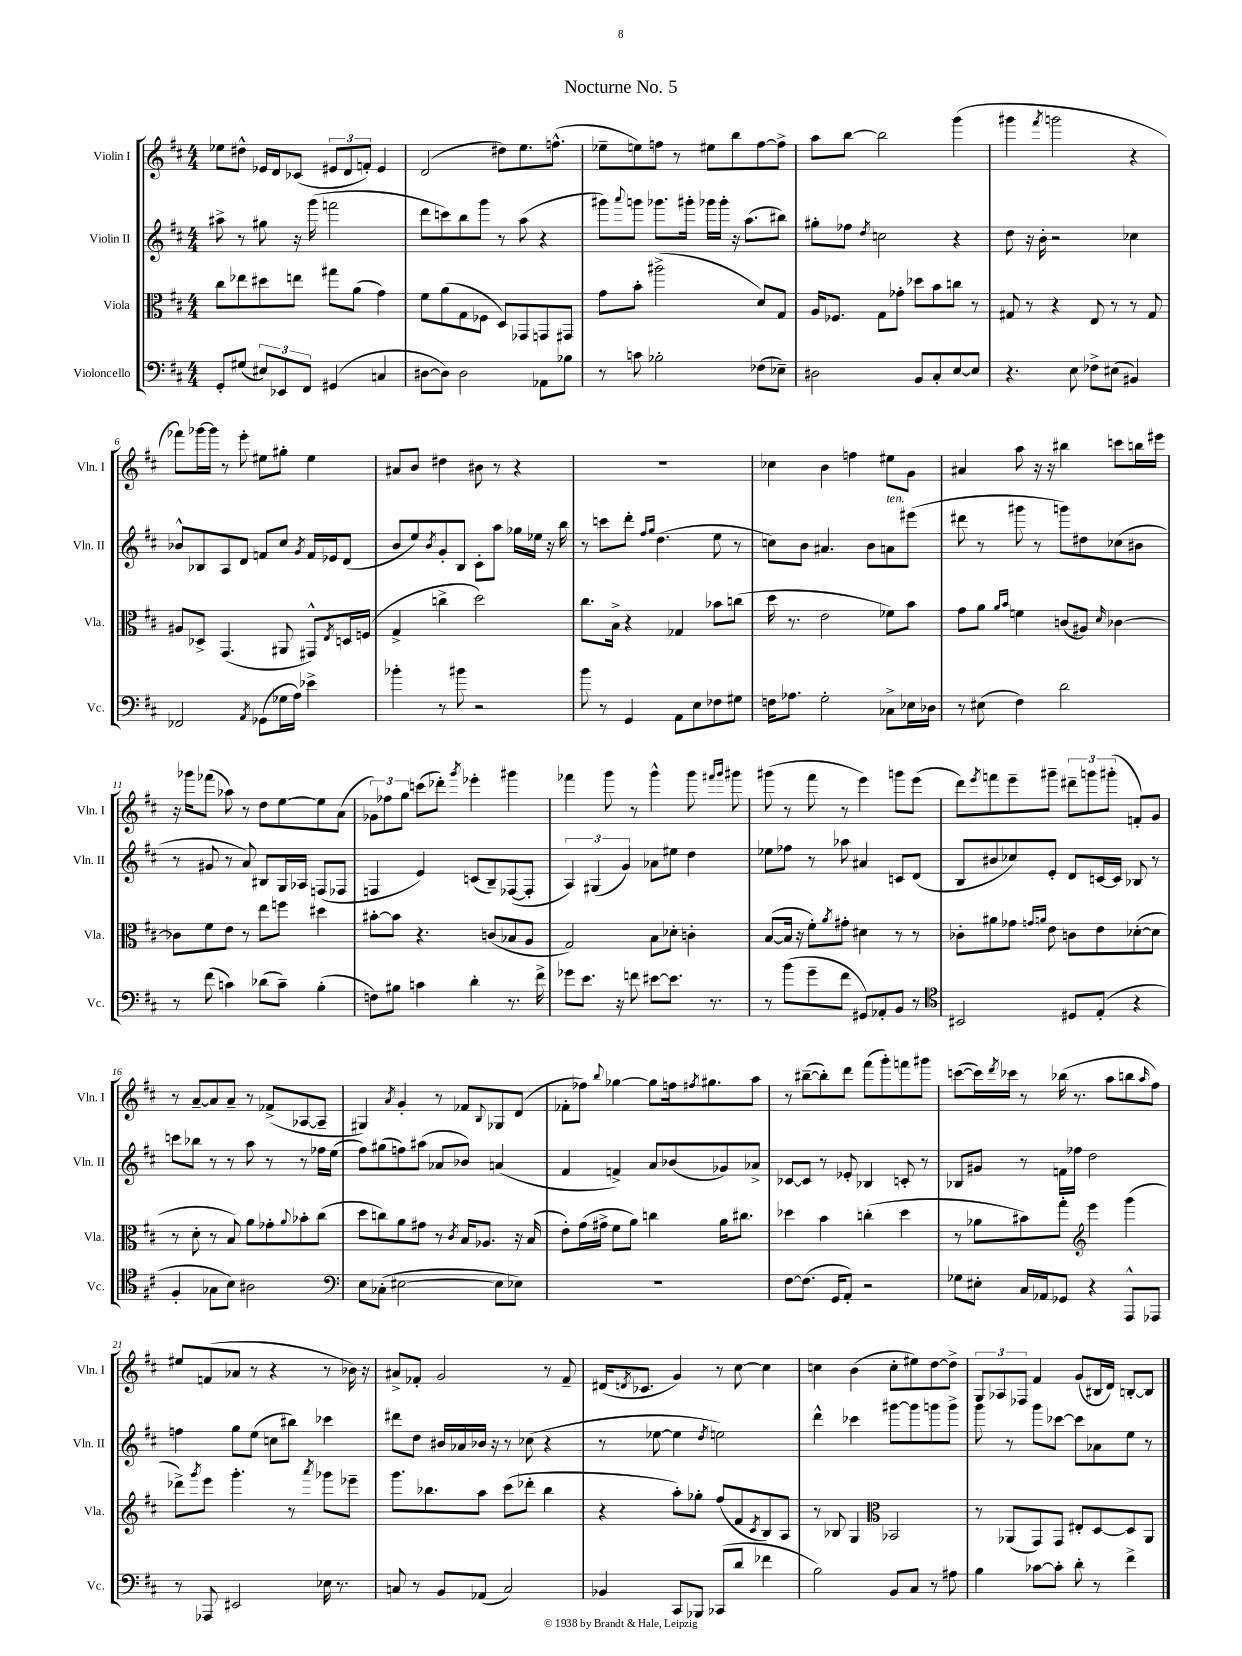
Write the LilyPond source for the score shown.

\header { title = "Nocturne No. 5" }
<<
\new StaffGroup <<
\new Staff = "s0" \with { instrumentName = "Violin I" shortInstrumentName = "Vln. I" } {
    \clef treble \key d \major \numericTimeSignature \time 4/4
    ees''8 dis''8-^ ees'16 d'16 ces'8( \tuplet 3/2 { eis'8 d'8 f'8-.) } eis'4 |
    d'2( dis''8) e''8. f''8.-^( |
    ees''8-- e''8) f''8 r8 eis''8 b''8 f''8~ f''8-> |
    a''8 b''8~ b''2 g'''4( |
    gis'''4 \acciaccatura { fis'''8 } g'''2 r4 |
    fes'''8) ges'''16~ ges'''16 r8 e'''8-. eis''8 gis''8-. eis''4 |
    ais'8 b'8 dis''4 bis'8 r8 r4 |
    R1 |
    ces''4 b'4 f''4 eis''8 g'8 |
    ais'4 a''8 r16 r16 bis''4 c'''8 b''16 eis'''16 |
    r16 ges'''16 fes'''8( aes''8) r8 d''8 e''8~ e''8 a'8( |
    \tuplet 3/2 { ges'8) fes''8 g''8 } c'''8( des'''8-.) \acciaccatura { g'''8 } ees'''4-. gis'''4 |
    fes'''4 g'''8 r8 g'''4-^ g'''8 \grace { fis'''16 g'''16 } gis'''8 |
    gis'''8( r8 fis'''8 r8 e'''4) g'''8 e'''8( |
    d'''8) \acciaccatura { e'''8 } f'''8 e'''8-- gis'''8-- \tuplet 3/2 { dis'''8-- g'''8 gis'''8-.( } f'8-.) g'8 |
    r8 a'8~-- a'8 a'8-- r8 fes'8->( aes8~ aes8-- |
    gis4) \acciaccatura { a'8 } g'4-. r8 fes'8 \appoggiatura { b8 } ges8 d'8( |
    fes'8-. fes''8) \appoggiatura { b''8 } ges''4~ ges''8 f''16 \acciaccatura { fis''8 } gis''8. a''8 |
    r8 bis''8~--( bis''8-.) d'''8 fis'''8( g'''8-.) f'''8 gis'''8 |
    c'''8~( c'''16) \acciaccatura { d'''8 } ces'''16 r8 bes''16( r8. a''8 b''8 \grace { a''16 } fis''8) |
    eis''8 f'8( aes'8 r8 r4 r8 bes'16) r16 |
    ais'8-> fes'8-. g'2 r8 fes'8-- |
    dis'16( \acciaccatura { d'8 } ces'8. g'4) r8 cis''8~ cis''4 |
    c''4 b'4( c''8-. eis''8) d''8~ d''8-> |
    \tuplet 3/2 { g8 aes8 fes8 } fis'4 g'8( bis16 d'16) b8~-. b8 \bar "|." |
}
\new Staff = "s1" \with { instrumentName = "Violin II" shortInstrumentName = "Vln. II" } {
    \clef treble \key d \major \numericTimeSignature \time 4/4
    ais''8-> r8 gis''8 r16 g'''16( f'''2 |
    d'''8 c'''8) b''8 g'''8 r8 a''8( r4 |
    gis'''8) \appoggiatura { a'''8 } g'''8 ges'''8. gis'''16-. ges'''16 ges'''16-. r16 a''8.( bis''8) |
    gis''8-. fes''8 \acciaccatura { d''8 } c''2 r4 |
    d''8 r16 b'16-. r2 ces''4 |
    bes'8-^ bes8 a8 d'8 f'8 cis''8 \acciaccatura { g'8 } f'16 ees'16 d'8( |
    b'8 e''8) \acciaccatura { b'8 } g'8-. b8 cis'8-. a''8 ges''16 ees''16 r16 b''16 |
    r8 c'''8 d'''8-. \grace { fis''16 g''16 } d''4.( e''8 r8 |
    c''8) b'8 ais'4. b'8 a'8^\markup { \italic "ten." } eis'''8( |
    dis'''8 r8 gis'''8 r8 g'''8) dis''8 ces''8( bis'8 |
    r8 gis'8 r8 a'8) bis8 g16 aes16 f8( fes8 |
    f4 e'4) c'8( b8--) fes8~( fes8-. |
    \tuplet 3/2 { a4) gis4( g'4) } aes'8 eis''8 d''4 |
    ees''8 fes''8 r8 aes''8 ais'4 c'8 d'8( |
    b8 bis'8 ces''8) e'8-. d'8 c'16~ c'16 bes8 r8 |
    c'''8 bes''8 r8 r8 a''8 r8 r8 fes''16 e''16( |
    fis''8) gis''8( f''8) ais''8( aes'8 bes'8) a'4( |
    fis'4 f'4->) a'8 bes'8( ges'8) aes'8-> |
    ces'8~ ces'8 r8 ees'8-. bes4 c'8-. r8 |
    bes8 gis'8 r8 f'16 fes''16 d''2 |
    f''4 g''8 e''8( c''8 bis''8) ces'''4 |
    dis'''8 d''8 bis'16 aes'16 bes'16 r16 r8 ces''8( r4 |
    r8 ees''8~ ees''4 \acciaccatura { d''8 } e''2) |
    d'''4-^ ces'''4 gis'''8~ gis'''8 g'''8 g'''8-> |
    g'''8 r8 g'''8 ces'''8~ ces'''8 aes'8 e''8 r8 \bar "|." |
}
\new Staff = "s2" \with { instrumentName = "Viola" shortInstrumentName = "Vla." } {
    \clef alto \key d \major \numericTimeSignature \time 4/4
    cis''8 ees''8 dis''8 e''8 gis''8 a'8( g'4) |
    fis'8 a'8( g8 fes8 d8) ges,8 g,8 gis,8 |
    g'8 b'8-. ais''2->( d'8) g8 |
    a16 fes8. g8 ges'8-. des''8 b'8 c''8 r8 |
    gis8 r8 r4 e8 r8 r8 gis8 |
    ais8 des8-> g,4.( ais,8 gis,8-^) \acciaccatura { e8 } d16 f16( |
    g4-> c''4-> d''2) |
    cis''8. b16-> r4 ges4 bes'8 c''8( |
    d''16 r8. e'2 fes'8) b'8 |
    g'8 a'8 \grace { a'16 b'16 } f'4 c'8( ais8) \grace { d'16 } ces'4~ |
    ces'8 fis'8 e'8 r8 e''8 f''8 dis''4 |
    bis'8~-. bis'8 r4. c'8( bes8 a8 |
    g2) b8 des'8-. c'4-. |
    b8~( b16 r16 fis'8-.) \acciaccatura { a'8 } gis'8-. dis'4 r8 r8 |
    ces'8-. ais'8 ges'8 \grace { g'16 a'16 } e'8 c'8 e'8 des'8~-.( des'8 |
    r8 d'8-. r8 b8) a'8 ges'8-. \appoggiatura { a'8 } bes'8-. cis''8( |
    d''8 c''8) a'8 gis'8 r8 \acciaccatura { cis'8 } b16 aes8. r16 b16( |
    e'8-.) g'16( gis'16-> fis'8 a'8) c''4 a'16 cis''8. |
    des''4 b'4 c''4-.( des''4 |
    r8 aes'8 bis'8) g''8-. \clef treble e'''4 g'''4( |
    des'''8->) \acciaccatura { g'''8 } e'''8 g'''4.-. r8 \acciaccatura { a'''8 } ges'''8 ees'''8-- |
    g'''8. bes''8. a''8 cis'''8( des'''8-. bes''4 |
    r4 a''8-.) ges''8-. fis''8( fis'8 \acciaccatura { cis'8 } b8) a8 |
    r8 bes8 g4 \clef alto bes,2 |
    r8 aes,8( g,8) g,8 eis8-. d8~ d8 aes,8 \bar "|." |
}
\new Staff = "s3" \with { instrumentName = "Violoncello" shortInstrumentName = "Vc." } {
    \clef bass \key d \major \numericTimeSignature \time 4/4
    g,8-. gis8( \tuplet 3/2 { eis8) ees,8 fis,8 } gis,4( c4 |
    dis8~ dis8) dis2 aes,8 bes8 |
    r8 c'8 bes2-. fes8( ees8--) |
    dis2 b,8 cis8-. e8~ e8 |
    r4. e8 fes8-> eis8( bis,4) |
    fes,2 \acciaccatura { a,8 } ges,8( ges16 a16) ees'4-> |
    bes'4-. r8 bis'8 r2 |
    b'8 r8 g,4 a,8 e8 fes8 gis8 |
    f16 aes8. g2-. ces8-> ees16 des16 |
    r8 eis8( fis4) d'2 |
    r8 fis'8( c'4) des'8( c'8--) b4-.( |
    f8) bis8 c'4 d'4-. r8. fis'16-> |
    ges'8 e'8. r16 f'8 eis'8~ eis'8. r8. |
    r8 b'8( g'8-- fis'8 gis,8) aes,8-. b,8 r8 |
    \clef tenor bis,2 dis8 e8-.( r4 |
    fis4-. ges8 b8) ais2 |
    \clef bass e8 ces8-.( eis2~ eis8 ees8) |
    R1 |
    fis8~ fis8.( g,16 a,8-.) r2 |
    ges8 eis8-. cis16 aes,16 ges,8 r4 a,,8-^ aes,,8 |
    r8 aes,,8 eis,2 ees16 r8. |
    c8 r8 b,8 aes,8( c2) |
    bes,4 cis,8 bes,,8 ces,8( d'8 fes'4 |
    b2) b,8 cis8 r8 ais8 |
    b4 ces'8~ ces'8-. d'8-. r8 fis'4-> \bar "|." |
}
>>
>>
